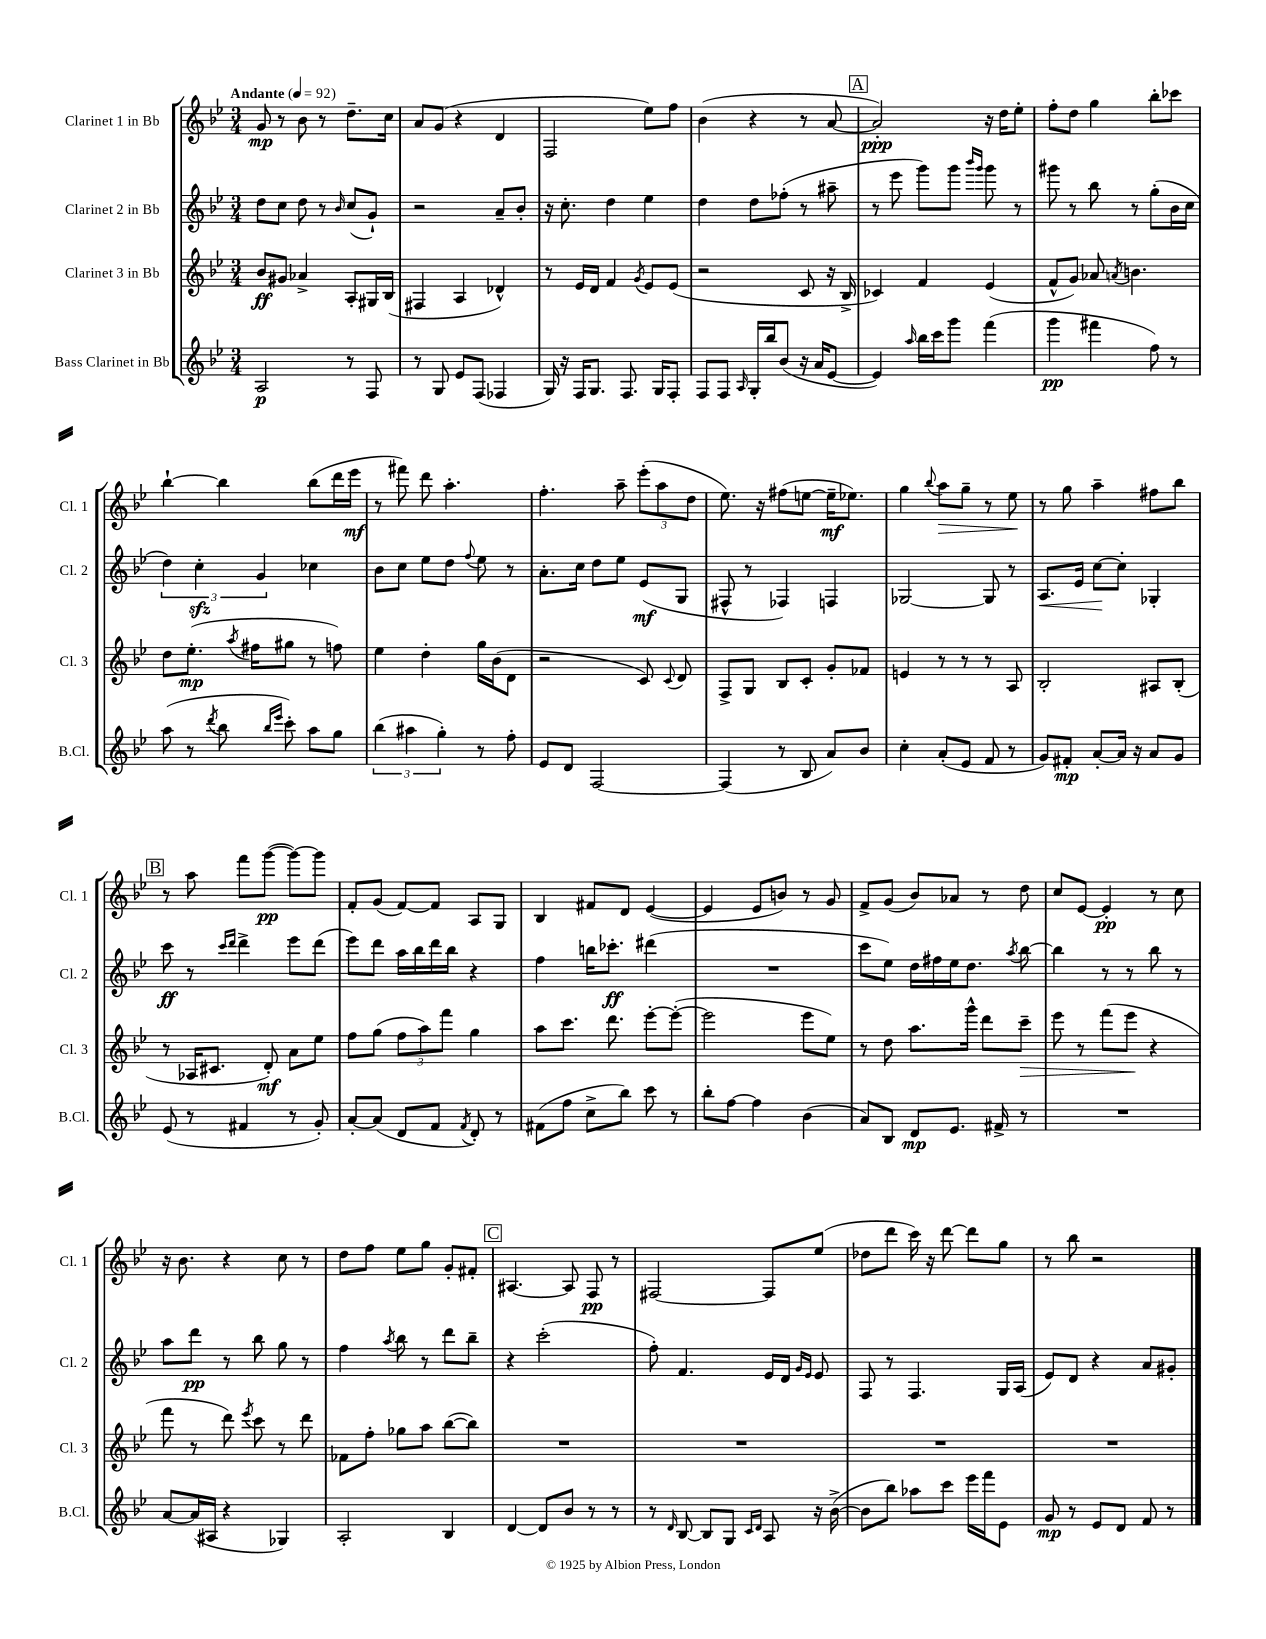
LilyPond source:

<<
\new StaffGroup <<
\new Staff = "s0" \with { instrumentName = "Clarinet 1 in Bb" shortInstrumentName = "Cl. 1" } {
    \clef treble \key bes \major \numericTimeSignature \time 3/4 \tempo "Andante" 4 = 92
    \autoBeamOff g'8\mp r8 bes'8 r8 d''8.[-- c''16] |
    a'8[ g'8]( r4 d'4 |
    f2 ees''8[) f''8] |
    bes'4( r4 r8 a'8~ |
    \mark \markup { \box "A" } a'2-.\ppp) r16 d''16[ ees''8]-. |
    f''8[-. d''8] g''4 bes''8[-. ces'''8] |
    bes''4~-! bes''4 bes''8[( d'''16 ees'''16]\mf |
    r8 fis'''8) d'''8 a''4.-. |
    f''4.-. a''8-- \tuplet 3/2 { ees'''8[-.( a''8 d''8] } |
    ees''8.) r16 fis''8[( e''8]~ e''16[--\mf ees''8.]) |
    g''4 \appoggiatura { bes''8 } a''8[\> g''8]-- r8 ees''8\! |
    r8 g''8 a''4-- fis''8[ bes''8] |
    \mark \markup { \box "B" } r8 a''8 f'''8[ g'''8]~\pp( g'''8[~) g'''8] |
    f'8[-. g'8]( f'8[~) f'8] a8[ g8] |
    bes4 fis'8[ d'8] ees'4~( |
    ees'4 ees'8[ b'8]) r8 g'8 |
    f'8[-> g'8]( bes'8[) aes'8] r8 d''8 |
    c''8[ ees'8]~ ees'4-.\pp r8 c''8 |
    r16 bes'8. r4 c''8 r8 |
    d''8[ f''8] ees''8[ g''8] g'8[-. fis'8]-. |
    \mark \markup { \box "C" } ais4.~ ais8 f8\pp r8 |
    fis2~ fis8[ ees''8]( |
    des''8[ d'''8] c'''16) r16 d'''8~ d'''8[ g''8] |
    r8 bes''8 r2 \bar "|." |
}
\new Staff = "s1" \with { instrumentName = "Clarinet 2 in Bb" shortInstrumentName = "Cl. 2" } {
    \clef treble \key bes \major \numericTimeSignature \time 3/4
    \autoBeamOff d''8[ c''8] d''8 r8 \grace { bes'16 } c''8[( g'8]-!) |
    r2 a'8[-- bes'8]-. |
    r16 c''8.-. d''4 ees''4 |
    d''4 d''8[ fes''8]-.( r8 ais''8-- |
    \mark \markup { \box "A" } r8 ees'''8 g'''8[) g'''8] \grace { bes'''16[ g'''16] } g'''8 r8 |
    gis'''8 r8 bes''8 r8 g''8[-.( bes'16 c''16] |
    \tuplet 3/2 { d''4) c''4-.\sfz g'4 } ces''4 |
    bes'8[ c''8] ees''8[ d''8] \appoggiatura { f''8 } ees''8 r8 |
    a'8.[-. c''16] d''8[ ees''8] ees'8[\mf( g8] |
    fis8-^ r8 fes4) f4 |
    ges2~ ges8 r8 |
    a8.[\< ees'16] c''8[~\! c''8]-. ges4-. |
    \mark \markup { \box "B" } c'''8\ff r8 \grace { c'''16[ d'''16] } d'''4-> ees'''8[ d'''8]( |
    ees'''8[) d'''8] a''16[ bes''16 d'''16 bes''16] r4 |
    f''4 b''16[ ces'''8.]-.\ff dis'''4( |
    R2. |
    c'''8[ ees''8]) d''16[ fis''16 ees''16 d''8.] \acciaccatura { a''8 } bes''8~ |
    bes''4 r8 r8 bes''8 r8 |
    a''8[ d'''8]\pp r8 bes''8 g''8 r8 |
    f''4 \acciaccatura { a''8 } bes''8 r8 d'''8[ bes''8]-- |
    \mark \markup { \box "C" } r4 c'''2-.( |
    f''8-.) f'4. ees'16[ d'16] \grace { g'16[ ees'16] } ees'8 |
    f8 r8 f4. g16[ a16]( |
    ees'8[) d'8] r4 a'8[ gis'8]-. \bar "|." |
}
\new Staff = "s2" \with { instrumentName = "Clarinet 3 in Bb" shortInstrumentName = "Cl. 3" } {
    \clef treble \key bes \major \numericTimeSignature \time 3/4
    \autoBeamOff bes'8[\ff gis'8] aes'4-> a8[-. gis16 bes16]( |
    fis4 a4 des'4-^) |
    r8 ees'16[ d'16] f'4 \acciaccatura { g'8 } ees'8[ ees'8]( |
    r2 c'8 r16 bes16-> |
    \mark \markup { \box "A" } ces'4) f'4 ees'4( |
    f'8[-^ g'8]) aes'8 \acciaccatura { a'8 } b'4. |
    d''8[ ees''8.]-.\mp( \acciaccatura { a''8 } fis''16[ gis''8] r8 f''8) |
    ees''4 d''4-. g''16[ bes'16( d'8] |
    r2 c'8) \appoggiatura { c'8 } d'8 |
    f8[-> g8] bes8[ c'8]-. g'8[-. fes'8] |
    e'4 r8 r8 r8 a8 |
    bes2-. ais8[ bes8]-.( |
    \mark \markup { \box "B" } r8 aes16[ cis'8.] d'8-.\mf) a'8[ ees''8] |
    f''8[ g''8]( \tuplet 3/2 { f''8[ a''8) f'''8] } g''4 |
    a''8[ c'''8.] d'''8. ees'''8[~-. ees'''8]~-.( |
    ees'''2 ees'''8[ ees''8]) |
    r8 d''8 a''8.[ g'''16]-^ d'''8[ c'''8]--\> |
    ees'''8 r8 f'''8[( ees'''8]\! r4 |
    f'''8 r8 d'''8) \acciaccatura { ees'''8 } c'''8 r8 d'''8 |
    fes'8[ f''8]-. ges''8[ a''8] bes''8[~( bes''8]) |
    \mark \markup { \box "C" } R2. |
    R2. |
    R2. |
    R2. \bar "|." |
}
\new Staff = "s3" \with { instrumentName = "Bass Clarinet in Bb" shortInstrumentName = "B.Cl." } {
    \clef treble \key bes \major \numericTimeSignature \time 3/4
    \autoBeamOff a2\p r8 f8 |
    r8 g8 ees'8[ f8]( fes4 |
    g16) r16 f16[ g8.] f8. g16[ f8]-. |
    f8[ f8] \grace { a16 } g16[-. bes''16 bes'8]( r16 a'16[ ees'8]~ |
    \mark \markup { \box "A" } ees'4) \grace { a''16 } bes''16[ c'''16 g'''8] f'''4( |
    g'''4\pp fis'''4 f''8) r8 |
    a''8( r8 \acciaccatura { d'''8 } bes''8 \grace { bes''16[ ees'''16] } c'''8-.) a''8[ g''8] |
    \tuplet 3/2 { bes''4( ais''4 g''4-.) } r8 f''8-. |
    ees'8[ d'8] f2~ |
    f4( r8 bes8 a'8[) bes'8] |
    c''4-. a'8[-.( ees'8] f'8 r8 |
    g'8[) fis'8]-.\mp a'8[~-. a'16] r16 a'8[ g'8] |
    \mark \markup { \box "B" } ees'8( r8 fis'4 r8 g'8-.) |
    a'8[~-. a'8]( d'8[ f'8] \acciaccatura { f'8 } d'8-.) r8 |
    fis'8[( f''8] c''8[-> bes''8]) c'''8 r8 |
    bes''8[-. f''8]~ f''4 bes'4( |
    a'8[) bes8] d'8[\mp ees'8.] fis'16-> r8 |
    R2. |
    a'8[~ a'16( ais16] r4 ges4) |
    a2-. bes4 |
    \mark \markup { \box "C" } d'4~ d'8[ bes'8] r8 r8 |
    r8 \grace { d'16 } bes8~ bes8[ g8] \grace { c'16[ d'16] } a8 r16 bes'16~->( |
    bes'8[ bes''8]) aes''8[ c'''8] ees'''16[ f'''16 ees'8] |
    g'8\mp r8 ees'8[ d'8] f'8 r8 \bar "|." |
}
>>
>>
\layout { \context { \Score \remove "Bar_number_engraver" } }
